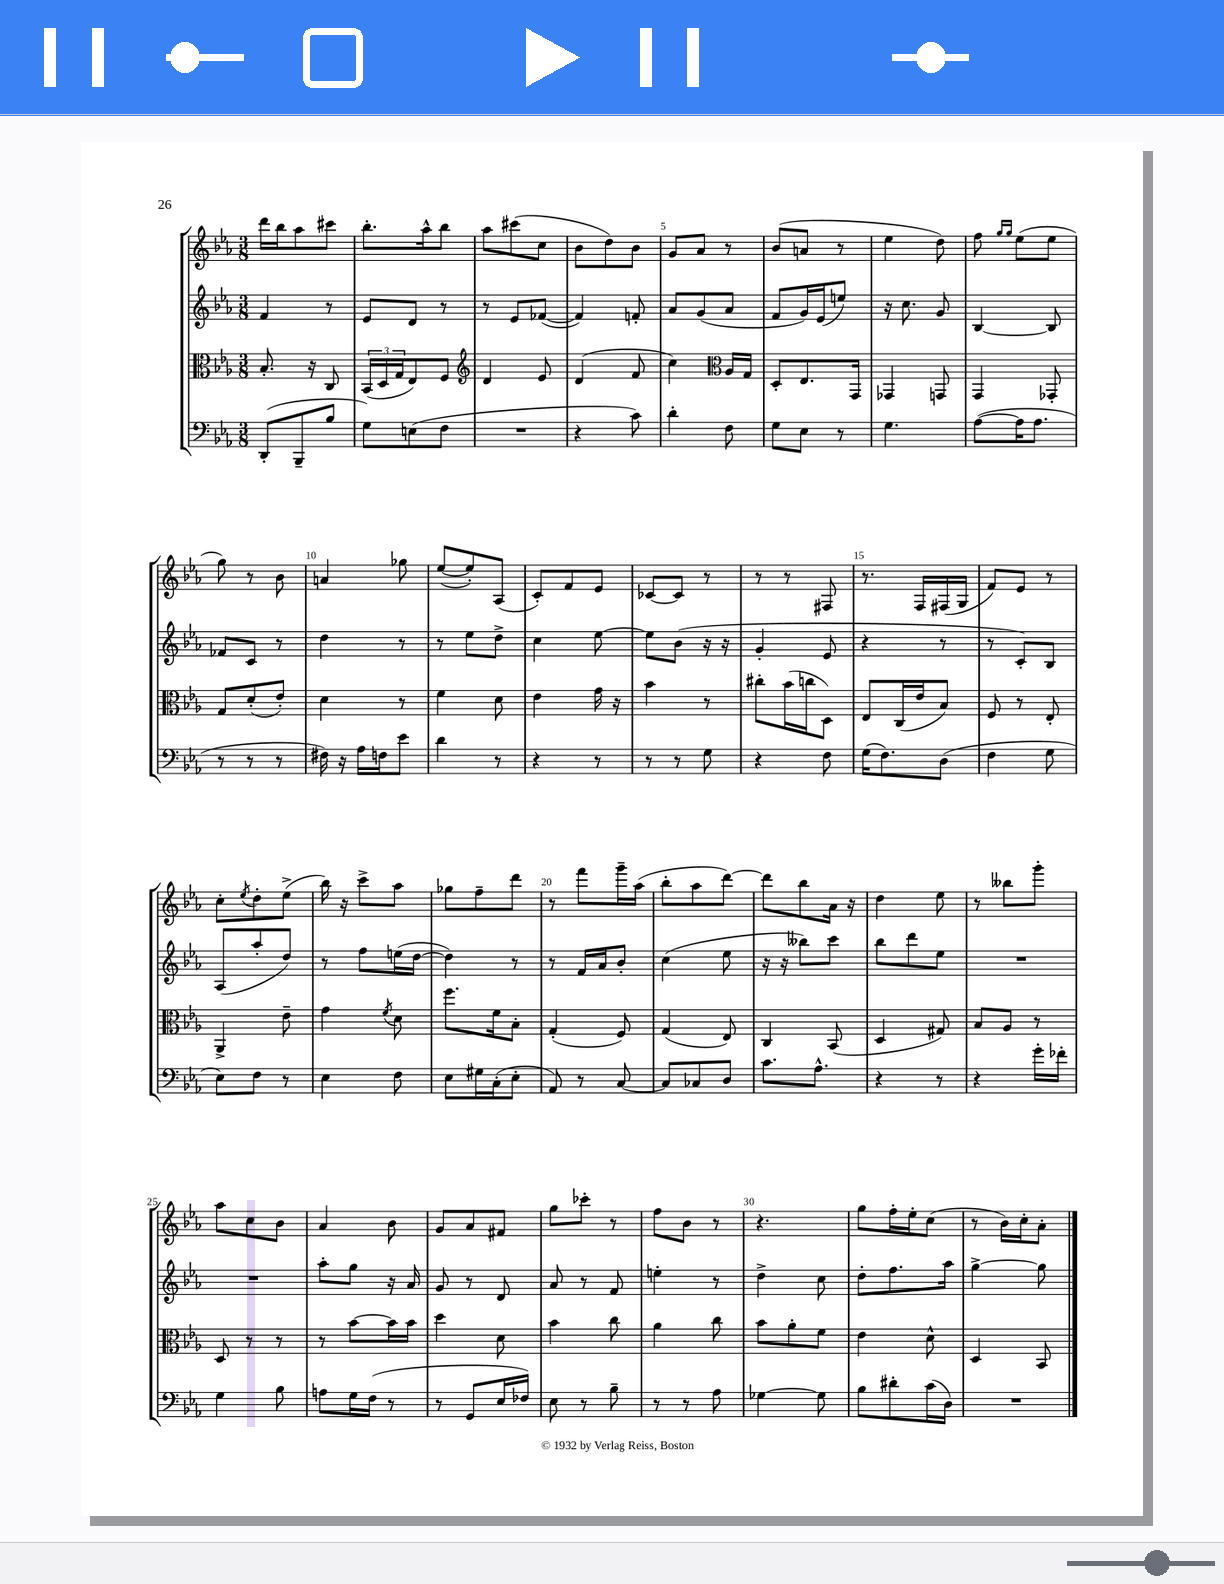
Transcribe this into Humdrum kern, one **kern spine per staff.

**kern	**kern	**kern	**kern
*staff4	*staff3	*staff2	*staff1
*clefF4	*clefC3	*clefG2	*clefG2
*k[b-e-a-]	*k[b-e-a-]	*k[b-e-a-]	*k[b-e-a-]
*M3/8	*M3/8	*M3/8	*M3/8
(8DD'	8.B-'	4f	16ddd
.	.	.	16bb-
8BBB-~	.	.	8aa-
.	16r	.	.
8B-	8C	8r	8ccc#
=	=	=	=
8G)	(24BB-	8e-	8.bb-'
.	24D	.	.
.	24G	.	.
(8E	8E-)	8d	.
.	.	.	16aa-^^
8F	8F	8r	8bb-
=	=	=	=
*	*clefG2	*	*
4.r	4d	8r	8aa-
.	.	8e-	(8ccc#
.	8e-	([8f-	8cc
=	=	=	=
4r	(4d	4f-])	8b-
.	.	.	8dd)
8c)	8f	8f'	8b-
=	=	=	=
4d'	4cc)	8a-	8g
.	.	(8g	8a-
*	*clefC3	*	*
8F	16A-	8a-	8r
.	16G	.	.
=	=	=	=
8G	8D'	8f	(8b-
8E-	8.E-	16g)	8a
.	.	(16e-	.
8r	.	8ee)	8r
.	16GG	.	.
=	=	=	=
4.G	4GG-	16r	4ee-
.	.	8.cc	.
.	8GG	8g	8dd)
=	=	=	=
([8A-	4GG	[4B-	8ff
.	.	.	16qqgg
.	.	.	16qqgg
16A-]	.	.	(8ee-
8.A-	.	.	.
.	8GG-'	8B-]	8ee-
=	=	=	=
8r	8G	8f-	8gg)
8r	(8d'	8c	8r
8r	8e-')	8r	8b-
=	=	=	=
16F#)	4d	4dd	4a
16r	.	.	.
16A-	.	.	.
16F	.	.	.
8e-	8r	8r	8gg-
=	=	=	=
4d	4f	8r	([8ee-
.	.	8ee-	8ee-'])
8r	8d	8dd^	(8A-
=	=	=	=
4r	4e-	4cc	8c')
.	.	.	8f
8r	16g	[8ee-	8e-
.	16r	.	.
=	=	=	=
8r	4b-	8ee-]	[8c-
8r	.	(8b-	8c-]
8G	8r	16r	8r
.	.	16r	.
=	=	=	=
4r	8cc#'	4g'	8r
.	(16b-	.	8r
.	16cc	.	.
8F	8D)	8e-	8F#
=	=	=	=
(16G	8E-	4r	8.r
8.F)	.	.	.
.	(16C	.	.
.	16e-	.	16F
(8D	8B-)	8r	(16F#
.	.	.	16G
=	=	=	=
4F	8F	8r	8f)
.	8r	8c')	8e-
8G	8E-'	8B-	8r
=	=	=	=
8E-)	4AA-^	(8A-	8cc'
.	.	.	8qee-
8F	.	8aa-'	8dd'
8r	8e-~	8dd)	(8ee-^
=	=	=	=
4E-	4g	8r	16bb-)
.	.	.	16r
.	.	8ff	8ccc^
.	8qf	.	.
8F	8d	(16ee	8aa-
.	.	[16dd	.
=	=	=	=
8E-	8.ff	4dd])	8gg-
16G#	.	.	8ff~
(16C'	16f	.	.
8E-'	8B-'	8r	8ddd
=	=	=	=
8AA-)	(4G'	8r	8r
8r	.	16f	8fff
.	.	16a-	.
[8C	8F)	8b-'	16ggg~
.	.	.	(16aa-
=	=	=	=
8C]	(4G	(4cc	8bb-'
8C-	.	.	8aa-
8D	8E-)	8ee-	[8ddd)
=	=	=	=
8.c	4C	16r	8ddd]
.	.	16r	.
.	.	8bb--)	8bb-
8.A-^^	.	.	.
.	(8BB-	8ccc	16a-
.	.	.	16r
=	=	=	=
4r	4D	8bb-	4dd
.	.	8ddd	.
8r	8G#)	8ee-	8ee-
=	=	=	=
4r	8B-	4.r	8r
.	8A-	.	8bb--
16g'	8r	.	8ggg'
16f-'	.	.	.
=	=	=	=
4G	8D	4.r	8aa-
.	8r	.	8cc
8B-	8r	.	8b-
=	=	=	=
8A	8r	8aa-'	4a-
16G	[8b-	8gg	.
(16F	.	.	.
8r	16b-]	16r	8b-
.	16b-	16a-	.
=	=	=	=
8r	4dd	8g	8g
8GG	.	8r	8a-
16E-	8d	8d	8f#
16F-)	.	.	.
=	=	=	=
8E-	4b-	8a-	8gg
8r	.	8r	8ccc-'
8B-~	8cc	8f	8r
=	=	=	=
8r	4a-	4ee'	8ff
8r	.	.	8b-
8A-	8cc	8r	8r
=	=	=	=
[4G-	8b-	4dd^	4.r
.	8a-'	.	.
8G-]	8f	8cc	.
=	=	=	=
8B-	4e-	8dd'	8gg
8d#'	.	8.ff	16ff'
.	.	.	16ee-'
(16c	8d^^	.	(8cc
16D)	.	16aa-	.
=	=	=	=
4.r	4D	[4gg^	8r
.	.	.	16b-)
.	.	.	16cc'
.	8BB-	8gg]	8a-'
==	==	==	==
*-	*-	*-	*-
